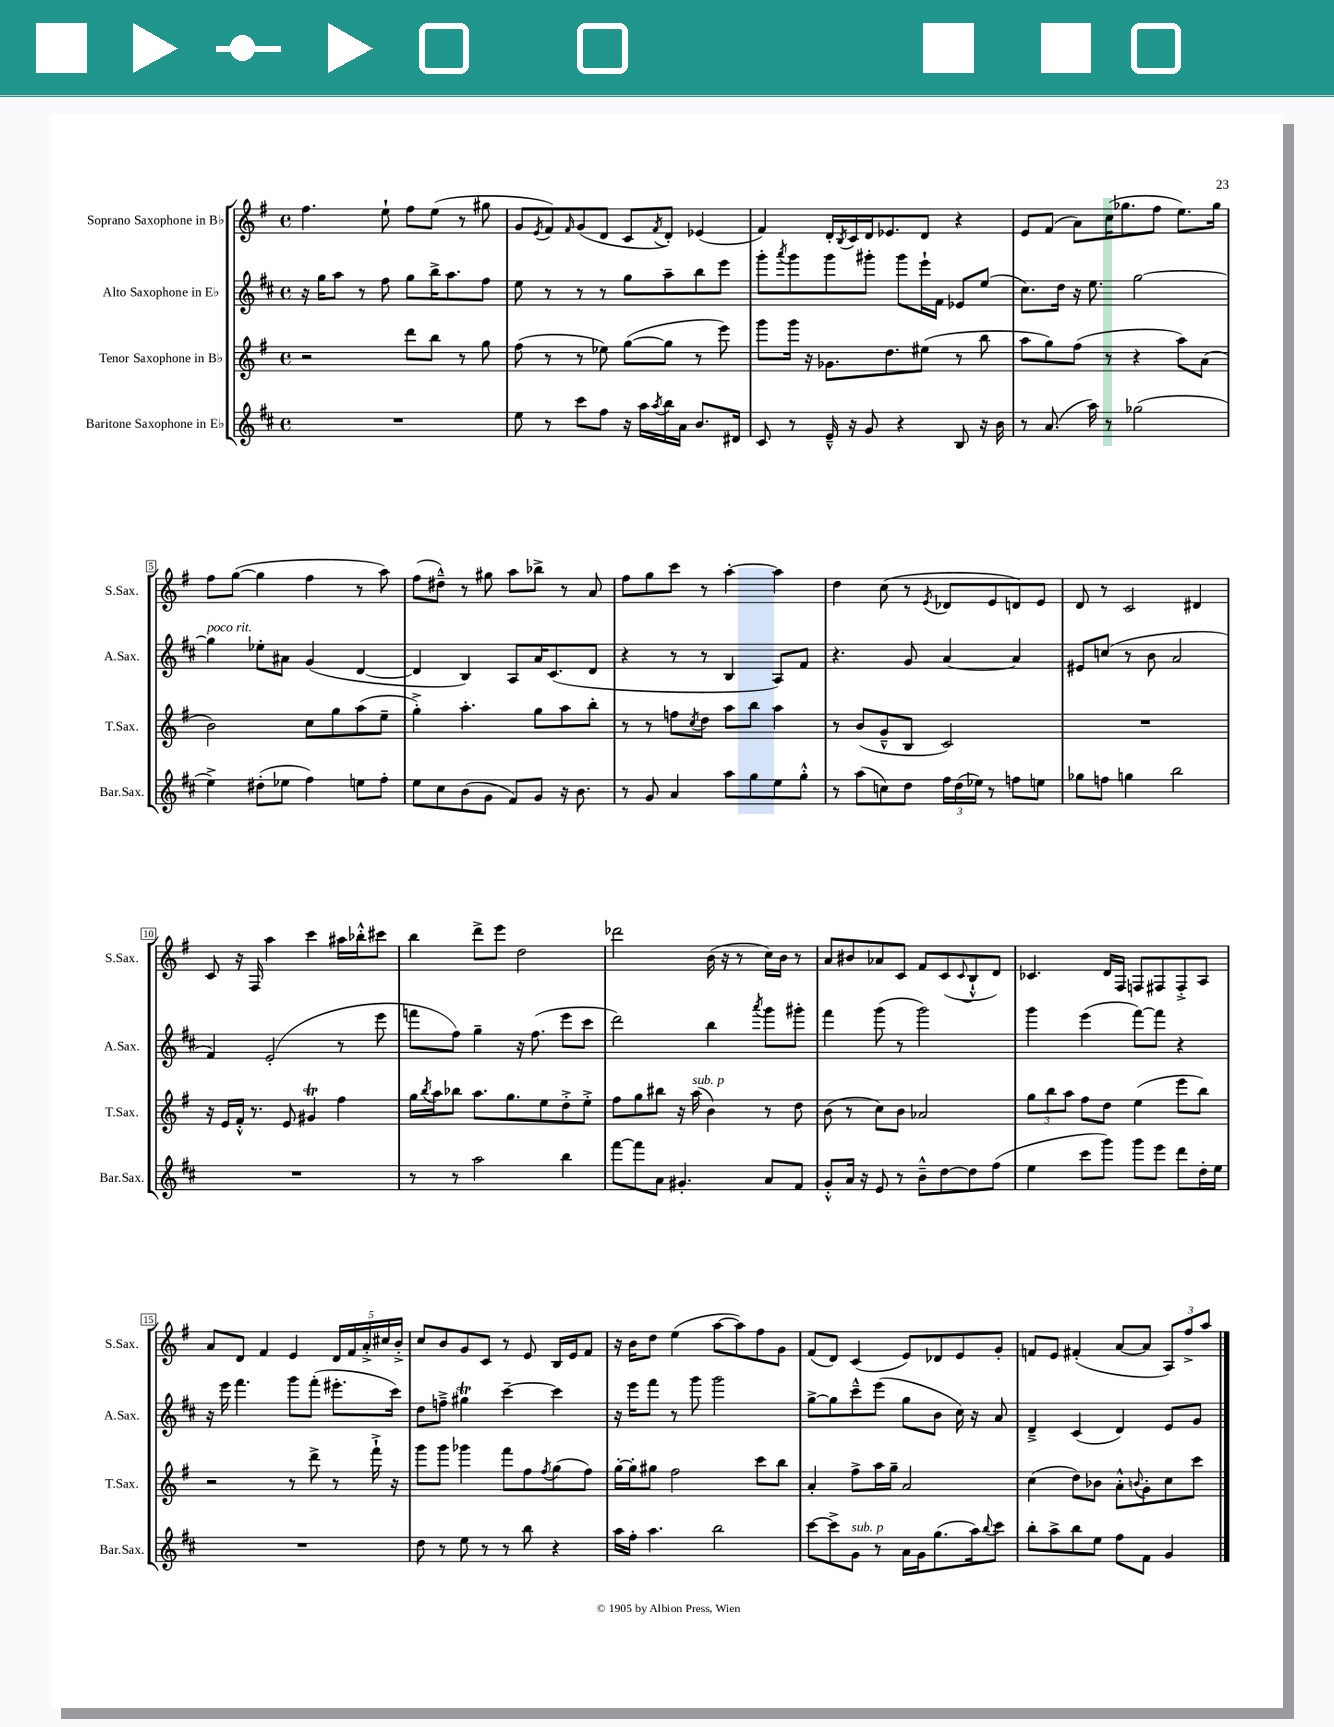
<<
\new StaffGroup <<
\new Staff = "s0" \with { instrumentName = "Soprano Saxophone in Bb" shortInstrumentName = "S.Sax." } {
    \clef treble \key g \major \defaultTimeSignature \time 4/4
    fis''4. e''8-! fis''8 e''8( r8 gis''8 |
    g'8 \acciaccatura { e'8 } fis'8) \grace { fis'16 } g'8( d'8 c'8 \acciaccatura { fis'8 } d'8-.) ees'4( |
    fis'4) d'16-. \acciaccatura { b8 } c'16 d'16 ees'8. d'8 r4 |
    e'8 fis'8( a'8) c''16( ges''8. fis''8 e''8.) ges''16 |
    fis''8 g''8~( g''4 fis''4 r8 a''8) |
    fis''8( dis''8---^) r8 gis''8 a''8 bes''8-> r8 a'8 |
    fis''8 g''8 c'''8 r8 a''4~-. a''4 |
    d''4 c''8( r8 \acciaccatura { e'8 } des'8 e'8 d'8) e'8 |
    d'8 r8 c'2 dis'4 |
    c'8 r16 fis16 a''4 c'''4 ais''16 bes''16-.-^ cis'''8 |
    b''4 d'''8-> e'''8 d''2 |
    des'''2 b'16( r16 r8 c''16) b'16 r8 |
    a'8 bis'8 aes'8 c'8 fis'8 c'8( \appoggiatura { c'8 } b8-!-^ d'8) |
    ces'4. d'16 fis16 f8 fis8 fis8-.-> a8 |
    a'8 d'8 fis'4 e'4 \tuplet 5/4 { d'16 fis'16 a'16-.-> cis''16 b'16-.-> } |
    c''8 b'8 g'8 c'8 r8 e'8 b16 e'16 fis'8 |
    r16 b'16 d''8 e''4( a''8~ a''8) fis''8 g'8 |
    fis'8( d'8) c'4( e'8) des'8 e'8 g'8-. |
    f'8 e'8 fis'4-.( a'8~ a'8 \tuplet 3/2 { a8) fis''8-> a''8 } \bar "|." |
}
\new Staff = "s1" \with { instrumentName = "Alto Saxophone in Eb" shortInstrumentName = "A.Sax." } {
    \clef treble \key d \major \defaultTimeSignature \time 4/4
    r16 g''16 a''8 r8 fis''8 g''8 b''16-> a''8. fis''8 |
    e''8 r8 r8 r8 g''8 a''8-- b''8 e'''8 |
    g'''8-. \acciaccatura { a'''8 } g'''8 g'''8 gis'''8-. gis'''8 e'''16-! fis'16 ees'8 e''8( |
    cis''8.) d''16 r16 e''8. g''2~ |
    g''4^\markup { \italic "poco rit." } ees''8-. ais'8 g'4( d'4~ |
    d'4 b4) a8 a'16 cis'8.( d'8 |
    r4 r8 r8 b4 a8) fis'8 |
    r4. g'8 a'4~ a'4 |
    eis'8 c''8( r8 b'8 a'2 |
    fis'4) e'2-.( r8 e'''8 |
    f'''8 fis''8) g''4-- r16 fis''8.( e'''8 cis'''8 |
    d'''2) b''4 \acciaccatura { a'''8 } g'''8 gis'''8-. |
    fis'''4 g'''8( r8 g'''2) |
    g'''4 e'''4( fis'''8~) fis'''8 r4 |
    r16 e'''16 fis'''4. g'''8 fis'''8-.( eis'''8.-. cis'''16) |
    d''8 f''8---> gis''4\trill cis'''4~-- cis'''4 |
    r16 e'''16 fis'''8 r8 g'''8 g'''2 |
    g''8~-> g''8 cis'''8---^ e'''8( g''8 b'8 cis''16) r16 a'8 |
    d'4---> cis'4( d'4) e'8 g'8 \bar "|." |
}
\new Staff = "s2" \with { instrumentName = "Tenor Saxophone in Bb" shortInstrumentName = "T.Sax." } {
    \clef treble \key g \major \defaultTimeSignature \time 4/4
    r2 d'''8 b''8 r8 g''8 |
    fis''8( r8 r8 ees''8) g''8~( g''8 r8 e'''8) |
    g'''8 g'''16 r16 ges'8. d''8. eis''8( r8 b''8 |
    a''8 g''8) fis''8( r8 r4 a''8) a'8( |
    b'2) c''8 g''8 a''8( e''8-- |
    g''4-.->) a''4.-. g''8 a''8 b''8-. |
    r8 r8 f''8 \acciaccatura { c''8 } d''8 a''8 b''8 a''4 |
    r8 b'8( g'8---^ b8 c'2) |
    R1 |
    r16 e'16 fis'16-.-^ r8. e'8 gis'4\trill fis''4 |
    g''16 \acciaccatura { b''8 } a''16 bes''8 a''8. g''8. e''8 d''8-.-> e''8-.-> |
    fis''8 g''8 bis''8 r16 a''16^\markup { \italic "sub. p" }( b'4) r8 d''8 |
    b'8( r8 c''8) b'8 aes'2 |
    \tuplet 3/2 { g''8 b''8 a''8 } fis''8 d''8 e''4( e'''8 b''8) |
    r2 r8 d'''8-> r8 fis'''16-!-> r16 |
    g'''8 g'''8 ges'''4 fis'''8 fis''8 \acciaccatura { fis''8 } g''8( fis''8) |
    g''16~-. g''16-. gis''8 fis''2 c'''8 b''8 |
    a'4-. fis''8-> a''16 g''16-- a'2 |
    c''4( d''8) bes'8 a'8-.-^ \appoggiatura { b'8 } g'8-. c''8 c'''8 \bar "|." |
}
\new Staff = "s3" \with { instrumentName = "Baritone Saxophone in Eb" shortInstrumentName = "Bar.Sax." } {
    \clef treble \key d \major \defaultTimeSignature \time 4/4
    R1 |
    e''8 r8 cis'''8 fis''8 r16 a''16 \acciaccatura { a''8 } b''16 a'16 b'8. dis'16 |
    cis'8 r8 e'16---^ r16 g'8 r4 b8 r16 b'16 |
    r8 a'8.( a''16) r8 ges''2( |
    e''4->) dis''8-.( ees''8 fis''4) e''8 fis''8-. |
    e''8 cis''8 b'8( g'8 fis'8) g'8 r16 b'8. |
    r8 g'8 a'4 a''8 g''8 e''8 g''8-.-^ |
    r8 a''8( c''8) d''8 \tuplet 3/2 { fis''16 d''16( ees''16) } r8 f''8 e''8 |
    ges''8 f''8 g''4 b''2 |
    R1 |
    r8 r8 a''2 b''4 |
    fis'''8~ fis'''8 a'8 gis'4.-. a'8 fis'8 |
    g'8-.-^ a'16 r16 e'8 r8 b'8---^ d''8~ d''8 fis''8( |
    e''4 cis'''8 g'''8) g'''8 e'''8 d'''8 d''16-. e''16 |
    R1 |
    d''8 r8 e''8 r8 r8 b''8 r4 |
    a''16 fis''16-. a''4. b''2 |
    cis'''8~ cis'''8-> g'8^\markup { \italic "sub. p" } r8 a'16 g'16 g''8.( a''16) \appoggiatura { b''8 } cis'''8 |
    b''8-. a''8-> b''8 e''8 fis''8 fis'8 g'4 \bar "|." |
}
>>
>>
\layout { \context { \Score \override BarNumber.stencil = #(make-stencil-boxer 0.1 0.3 ly:text-interface::print) } }
